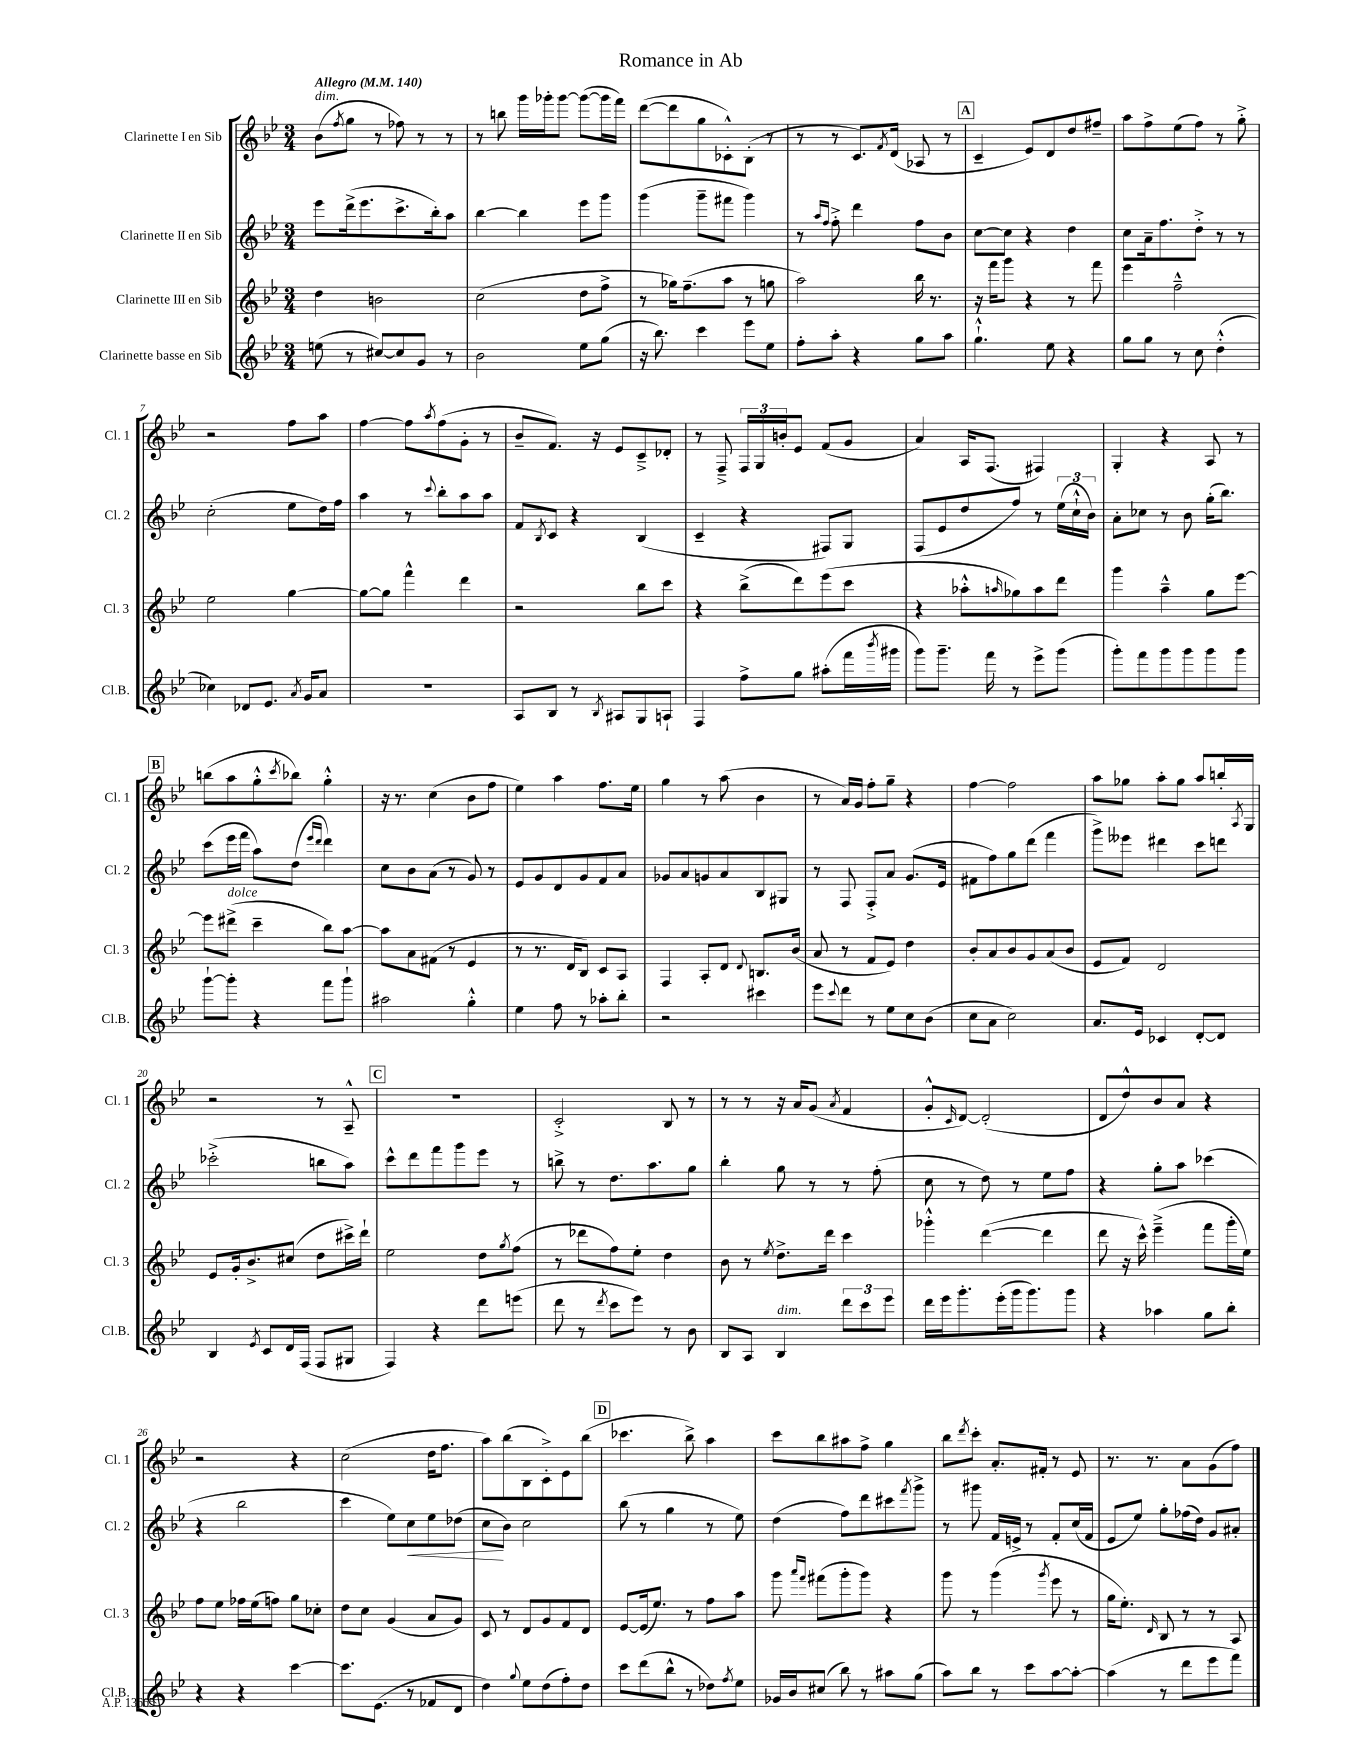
\header { title = "Romance in Ab" }
<<
\new StaffGroup <<
\new Staff = "s0" \with { instrumentName = "Clarinette I en Sib" shortInstrumentName = "Cl. 1" } {
    \clef treble \key bes \major \numericTimeSignature \time 3/4 \tempo "Allegro" 4 = 140
    bes'8^\markup { \italic "dim." }( \acciaccatura { f''8 } g''8 r8 fes''8) r8 r8 |
    r8 b''8 g'''16 ges'''16-. ges'''8~ ges'''8~( ges'''16 f'''16) |
    d'''8~( d'''8 g''8 ces'8-.-^) bes8-.( r8 |
    r8 r8 c'8.) \acciaccatura { f'8 } d'16( aes8 r8 |
    \mark \markup { \box "A" } c'4-- ees'8) d'8 d''8 fis''8-- |
    a''8 f''8-> ees''8( f''8) r8 g''8-.-> |
    r2 f''8 a''8 |
    f''4~ f''8 \acciaccatura { a''8 } f''8( g'8-. r8 |
    bes'8-- f'8.) r16 ees'8 c'8---> des'8-. |
    r8 f8---> \tuplet 3/2 { f16 g16 b'16-. } ees'8 f'8( g'8 |
    a'4) a16 f8.( fis4) |
    g4-. r4 a8 r8 |
    \mark \markup { \box "B" } b''8( a''8 g''8-.-^ \acciaccatura { c'''8 } bes''8) g''4-.-^ |
    r16 r8. c''4( bes'8 f''8 |
    ees''4) a''4 f''8. ees''16 |
    g''4 r8 a''8( bes'4 |
    r8 a'16) g'16 f''8-. g''8-- r4 |
    f''4~ f''2 |
    a''8 ges''8 a''8-. ges''8 a''8 b''16-. \acciaccatura { a8 } g16 |
    r2 r8 a8---^ |
    \mark \markup { \box "C" } R2. |
    c'2-.-> bes8 r8 |
    r8 r8 r16 a'16 g'8( \acciaccatura { a'8 } f'4 |
    g'8-.-^ \grace { c'16 } d'8~) d'2-.( |
    d'8 d''8-^) bes'8 a'8 r4 |
    r2 r4 |
    c''2( d''16 f''8. |
    a''8) bes''8( bes8 c'8-.->) ees'8 bes''8( |
    \mark \markup { \box "D" } ces'''4. bes''8->) a''4 |
    c'''8 bes''8 ais''8 f''8-> g''4 |
    bes''8 \acciaccatura { d'''8 } c'''8-. a'8.-. fis'16-. r8 ees'8 |
    r8. r8. a'8 g'8( f''8) \bar "|." |
}
\new Staff = "s1" \with { instrumentName = "Clarinette II en Sib" shortInstrumentName = "Cl. 2" } {
    \clef treble \key bes \major \numericTimeSignature \time 3/4
    ees'''8 d'''16->( ees'''8. c'''8.-> bes''16-.) a''8 |
    bes''4~ bes''4 ees'''8 g'''8 |
    g'''4( g'''8-- fis'''8 g'''4) |
    r8 \grace { a''16 f''16 } f''8-.-> d'''4 f''8 bes'8 |
    \mark \markup { \box "A" } c''8~ c''8 r4 d''4 |
    c''8 a'16-- f''8. d''8-.-> r8 r8 |
    c''2-.( ees''8 d''16) f''16 |
    a''4 r8 \appoggiatura { c'''8 } bes''8-. a''8 a''8 |
    f'8 \acciaccatura { bes8 } c'8 r4 bes4( |
    c'4-- r4 fis8) g8 |
    f8( ees'8 d''8 f''8) r8 \tuplet 3/2 { ees''16( c''16-!-^ bes'16) } |
    a'8-. ces''8 r8 bes'8 g''16-.( bes''8.) |
    \mark \markup { \box "B" } c'''8( ees'''16 f'''16 a''8) d''8( \grace { ees'''16 d'''16 } d'''4) |
    c''8 bes'8 a'8( r8 g'8) r8 |
    ees'8 g'8 d'8 g'8 f'8 a'8 |
    ges'8 a'8 g'8 a'8 bes8 gis8 |
    r8 f8 f8-.-> a'8 g'8.( ees'16 |
    fis'8 f''8) g''8 d'''8( f'''4 |
    g'''8->) eeses'''8 dis'''4 c'''8 d'''8 |
    ces'''2-.->( b''8 a''8) |
    \mark \markup { \box "C" } c'''8-^ d'''8 f'''8 g'''8 ees'''8 r8 |
    b''8-> r8 d''8. a''8. g''8 |
    bes''4-. g''8 r8 r8 f''8-.( |
    c''8 r8 d''8) r8 ees''8 f''8 |
    r4 g''8-. a''8 ces'''4( |
    r4 bes''2 |
    c'''4 ees''8) c''8\< ees''8 des''8( |
    c''8\! bes'8) c''2 |
    \mark \markup { \box "D" } bes''8( r8 g''4 r8 ees''8) |
    d''4( f''8) d'''8 cis'''8 \acciaccatura { f'''8 } g'''8-> |
    r8 gis'''8 f'16 e'16-> r8 f'8-. c''16( f'16 |
    ees'8 ees''8) g''8-. fes''16( d''16) g'8 ais'8-. \bar "|." |
}
\new Staff = "s2" \with { instrumentName = "Clarinette III en Sib" shortInstrumentName = "Cl. 3" } {
    \clef treble \key bes \major \numericTimeSignature \time 3/4
    d''4 b'2 |
    c''2( d''8 f''8-> |
    r8 ges''16) f''8.--( a''8 r8 g''8 |
    a''2) bes''16 r8. |
    \mark \markup { \box "A" } r16 f'''16 g'''8 r4 r8 f'''8 |
    ees'''4 f''2---^ |
    ees''2 g''4~ |
    g''8~ g''8 f'''4-^ d'''4 |
    r2 bes''8 c'''8 |
    r4 bes''8->( d'''8) ees'''8( c'''8 |
    r4 aes''8-.-^ \grace { a''16 } ges''8) a''8 d'''8 |
    g'''4 a''4---^ g''8 ees'''8~ |
    \mark \markup { \box "B" } ees'''8 dis'''8->^\markup { \italic "dolce" }( c'''4-- bes''8) a''8~ |
    a''8 a'8 fis'8( r8 ees'4 |
    r8 r8. d'16 bes8) c'8 a8 |
    f4 a8-. d'8 \appoggiatura { d'8 } b8. bes'16( |
    a'8 r8 f'8 ees'8) d''4 |
    bes'8-. a'8 bes'8 g'8 a'8( bes'8 |
    ees'8 f'8) d'2 |
    ees'8 g'16-. bes'8.-> cis''8( d''8 cis'''16->) d'''16-! |
    \mark \markup { \box "C" } ees''2 d''8 \acciaccatura { g''8 } f''8( |
    r8 des'''8 f''8) ees''8-. d''4 |
    bes'8 r8 \acciaccatura { ees''8 } d''8.-> d'''16 c'''4 |
    ges'''4-.-^ d'''4~( d'''4 |
    d'''8 r16 c'''16-^) ees'''4--->( f'''8 g'''16-. ees''16) |
    f''8 ees''8 fes''16 ees''16( f''8) g''8 ces''8-. |
    d''8 c''8 g'4( a'8 g'8) |
    c'8 r8 d'8 g'8 f'8 d'8 |
    \mark \markup { \box "D" } ees'8~ ees'16( ees''8.) r8 f''8 a''8 |
    g'''8 \grace { a'''16 f'''16 } fis'''8( g'''8-. g'''8) r4 |
    g'''8 r8 g'''4( \acciaccatura { g'''8 } ees'''8 r8 |
    g''16 ees''8.-.) \grace { d'16 } bes8 r8 r8 a8 \bar "|." |
}
\new Staff = "s3" \with { instrumentName = "Clarinette basse en Sib" shortInstrumentName = "Cl.B." } {
    \clef treble \key bes \major \numericTimeSignature \time 3/4
    e''8( r8 cis''8~) cis''8 g'8 r8 |
    bes'2 ees''8 g''8( |
    r16 bes''8.) c'''4 ees'''8 ees''8 |
    f''8-. a''8-. r4 g''8 a''8 |
    \mark \markup { \box "A" } g''4.-!-^ ees''8 r4 |
    g''8 g''8 r8 c''8 d''4-.-^( |
    ces''4) des'8 ees'8. \acciaccatura { a'8 } g'16 a'8 |
    R2. |
    a8 bes8 r8 \acciaccatura { bes8 } ais8 g8 a8-! |
    f4 f''8-> g''8 ais''8-.( f'''16 \acciaccatura { bes'''8 } gis'''16 |
    g'''8) g'''8.-- f'''16 r8 ees'''8-> g'''8( |
    g'''8-.) f'''8 g'''8 g'''8 g'''8 g'''8 |
    \mark \markup { \box "B" } g'''8~-! g'''8-. r4 f'''8 g'''8-! |
    ais''2 g''4-.-^ |
    ees''4 f''8 r8 aes''8-. bes''8-. |
    r2 cis'''4 |
    ees'''8 \appoggiatura { c'''8 } d'''8 r8 ees''8 c''8 bes'8( |
    c''8 a'8 c''2) |
    a'8. ees'16 ces'4 d'8~-. d'8 |
    bes4 \acciaccatura { ees'8 } c'8 d'16 f16( f8 gis8 |
    \mark \markup { \box "C" } f4) r4 d'''8 e'''8( |
    d'''8 r8 \acciaccatura { d'''8 } c'''8 ees'''8) r8 bes'8 |
    bes8 a8 bes4^\markup { \italic "dim." } \tuplet 3/2 { d'''8 c'''8 ees'''8 } |
    d'''16 ees'''16 g'''8.-. ees'''16-.( g'''16 g'''8.) g'''8 |
    r4 aes''4 g''8 bes''8-. |
    r4 r4 c'''4~ |
    c'''8. ees'8.( r8 fes'8 d'8 |
    d''4) \appoggiatura { g''8 } ees''8 d''8( f''8-.) d''8 |
    \mark \markup { \box "D" } c'''8 d'''8( bes''8-^ r8 des''8) \acciaccatura { f''8 } ees''8 |
    ges'16 bes'16 cis''8( bes''8) r8 ais''8 g''8( |
    a''8) bes''8 r8 c'''8 a''8~ a''8~-. |
    a''4( r8 d'''8 ees'''8 f'''8) \bar "|." |
}
>>
>>
